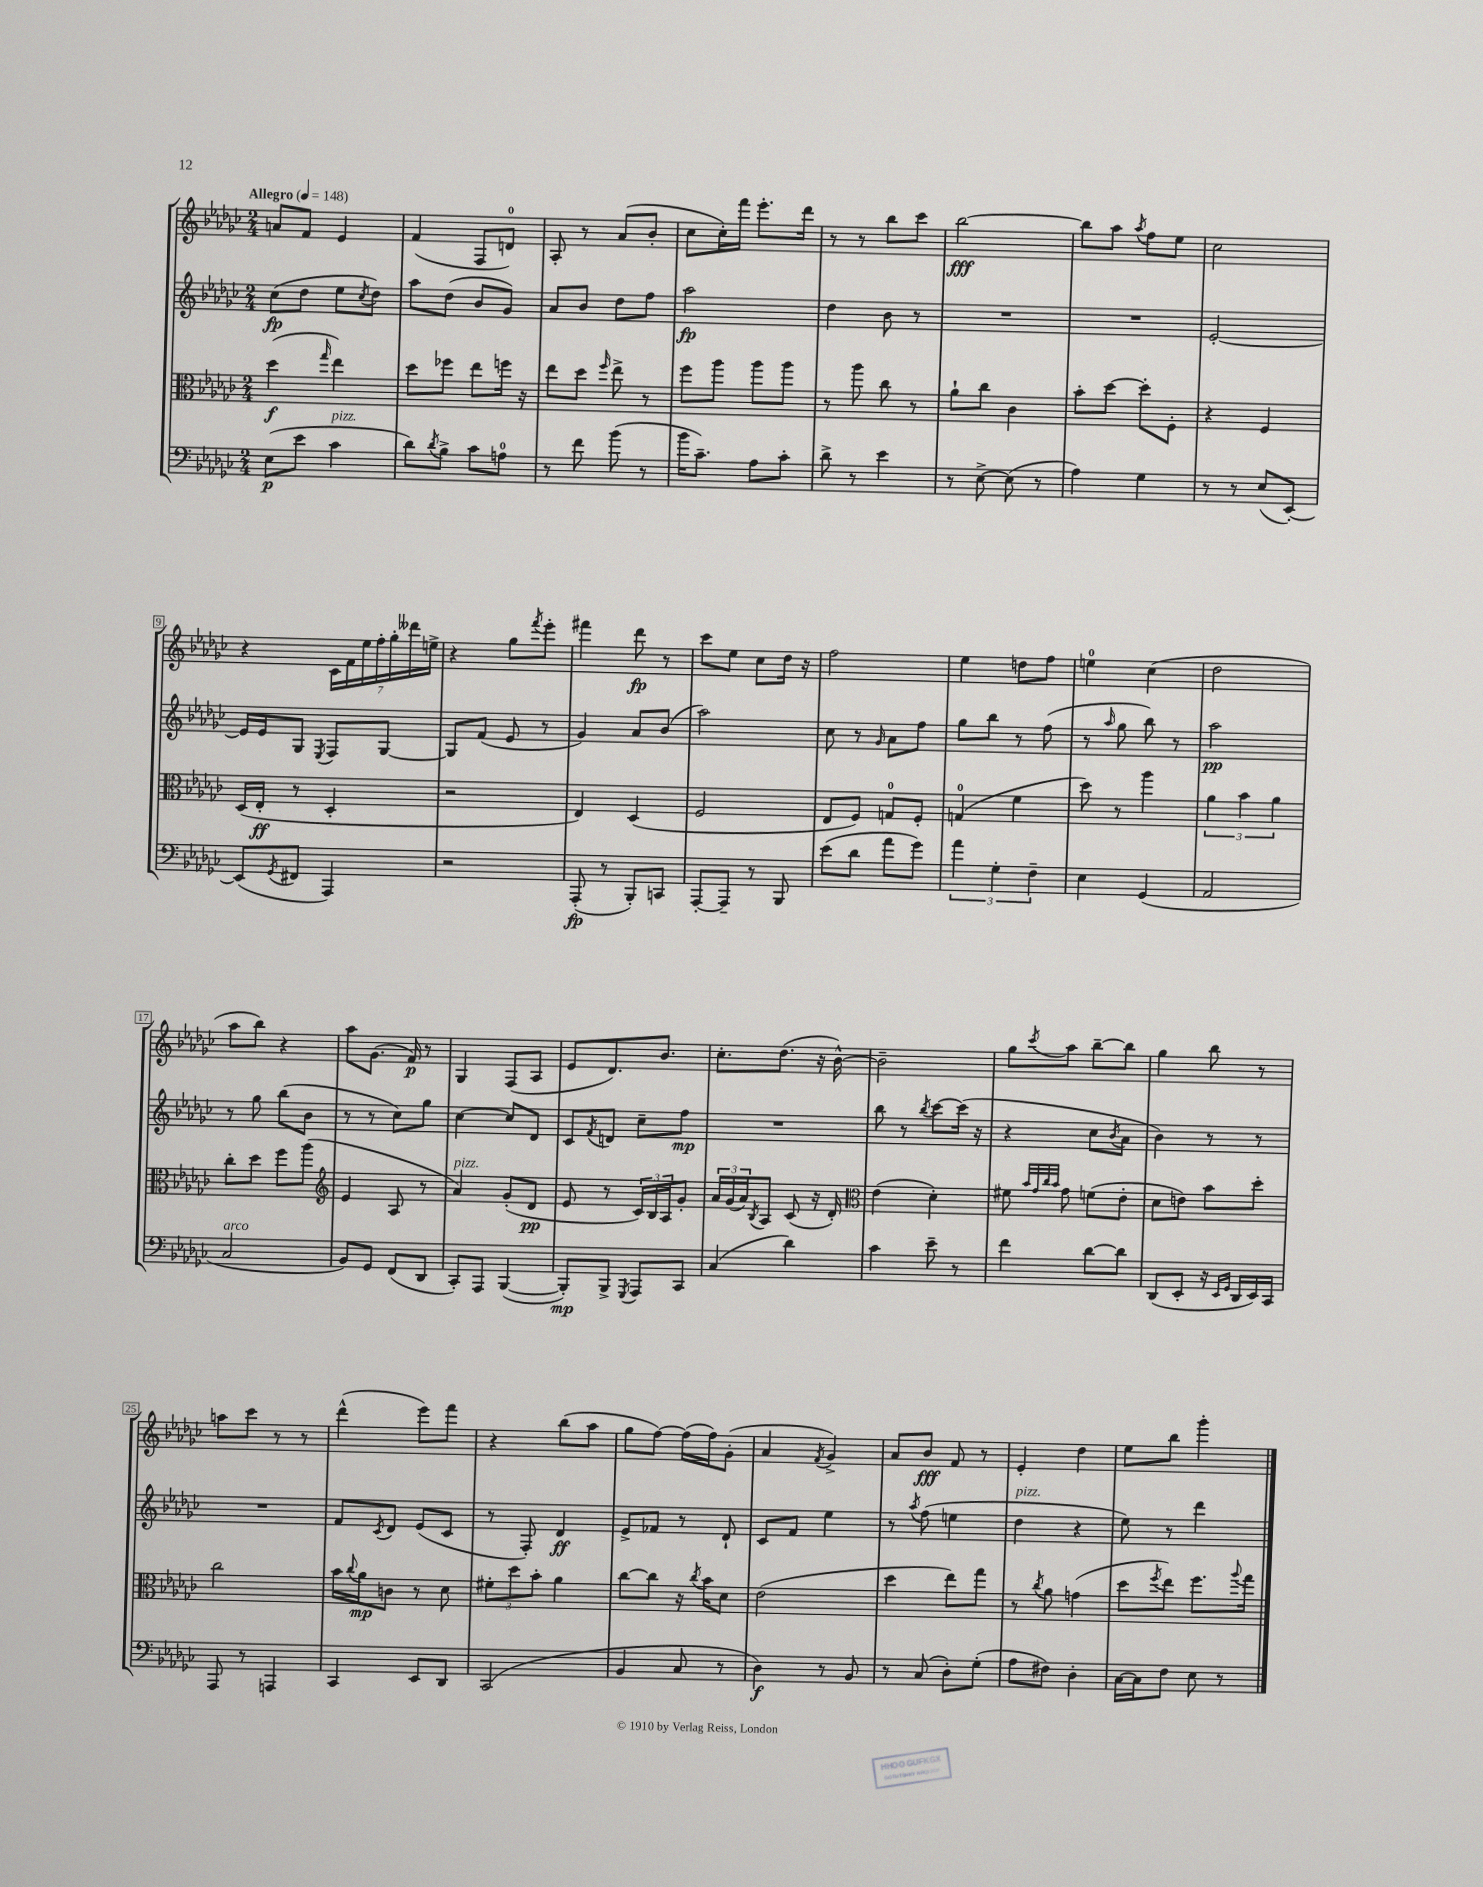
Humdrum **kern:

**kern	**dynam	**kern	**dynam	**kern	**dynam	**kern	**dynam
*part4	*part4	*part3	*part3	*part2	*part2	*part1	*part1
*staff4	*staff4	*staff3	*staff3	*staff2	*staff2	*staff1	*staff1
*clefF4	*	*clefC3	*	*clefG2	*	*clefG2	*
*k[b-e-a-d-g-c-]	*	*k[b-e-a-d-g-c-]	*	*k[b-e-a-d-g-c-]	*	*k[b-e-a-d-g-c-]	*
*M2/4	*	*M2/4	*	*M2/4	*	*M2/4	*
*MM148	*	*MM148	*	*MM148	*	*MM148	*
=1	=1	=1	=1	=1	=1	=1	=1
!	!	!	!	!	!	!LO:TX:a:B:t=Allegro	!
(8E-\L	p	(4dd-\	f	(8cc-\L	fp	8an/L	.
8e-\J	.	.	.	8dd-\J	.	8f/J	.
.	.	16qqgg-/	.	.	.	.	.
!LO:TX:a:i:t=pizz.	!	!	!	!	!	!	!
4c-\	.	4ee-\)	.	8ee-\L	.	4e-/	.
.	.	.	.	8qcc-/	.	.	.
.	.	.	.	8dd-\J)	.	.	.
=2	=2	=2	=2	=2	=2	=2	=2
8d-\L)	.	8dd-\L	.	8aa-\L	.	(4f/	.
8qd-/	.	.	.	.	.	.	.
8B-^\J	.	8ff-X\J	.	(8dd-\J	.	.	.
8c-\L	.	8ee-\L	.	8b-/L	.	8F/L	.
8An\J	.	16ffn\Jk	.	8g-/J)	.	8dn/J)	.
.	.	16r	.	.	.	.	.
=3	=3	=3	=3	=3	=3	=3	=3
8r	.	8ee-\L	.	8a-/L	.	8A-'/	.
8f\	.	8dd-\J	.	8b-/J	.	8r	.
.	.	16qqff/	.	.	.	.	.
(8b-\	.	8ee-^\	.	8dd-\L	.	(8a-/L	.
8r	.	8r	.	8ff\J	.	8b-'/J	.
=4	=4	=4	=4	=4	=4	=4	=4
16b-\KL	.	8ff\L	.	2aa-\	fp	8cc-\L	.
8.c-~\J)	.	.	.	.	.	.	.
.	.	8aa-\J	.	.	.	16cc-'\L)	.
.	.	.	.	.	.	16fff\JJ	.
8A-\L	.	8aa-\L	.	.	.	8.eee-'\L	.
8c-'\J	.	8aa-\J	.	.	.	.	.
.	.	.	.	.	.	16ddd-\Jk	.
=5	=5	=5	=5	=5	=5	=5	=5
8d-^\	.	8r	.	4dd-\	.	8r	.
8r	.	8aa-\	.	.	.	8r	.
4e-\	.	8cc-\	.	8b-\	.	8bb-\L	.
.	.	8r	.	8r	.	8ccc-\J	.
=6	=6	=6	=6	=6	=6	=6	=6
8r	.	8a-`\L	.	2r	.	[2bb-\	fff
[8E-^\	.	8cc-\J	.	.	.	.	.
(8E-\]	.	4c-\	.	.	.	.	.
8r	.	.	.	.	.	.	.
=7	=7	=7	=7	=7	=7	=7	=7
4A-\)	.	8b-'\L	.	2r	.	8bb-\L]	.
.	.	[8dd-\J	.	.	.	8aa-\J	.
.	.	.	.	.	.	8qaa-/	.
4G-\	.	8dd-'\L]	.	.	.	8ff\L	.
.	.	8F'\J	.	.	.	8ee-\J	.
=8	=8	=8	=8	=8	=8	=8	=8
8r	.	4r	.	[2e-'/	.	2cc-\	.
8r	.	.	.	.	.	.	.
(8E-/L	.	4F/	.	.	.	.	.
[8EE-'/J)	.	.	.	.	.	.	.
!!LO:LB:g=z
=9	=9	=9	=9	=9	=9	=9	=9
(8EE-/L]	.	(16D-/LL	.	16e-/LL]	.	4r	.
.	.	16E-'/JJ	ff	16e-/J	.	.	.
8qGG-/	.	.	.	.	.	.	.
8FF#X/J	.	8r	.	8G-/J	.	.	.
.	.	.	.	8qE-/	.	.	.
4AAA-/)	.	4D-'/	.	8F/L	.	28c-\LL	.
.	.	.	.	.	.	28f\	.
.	.	.	.	.	.	28ee-\	.
.	.	.	.	.	.	28ff'\	.
.	.	.	.	[8G-/J	.	.	.
.	.	.	.	.	.	28gg-'\	.
.	.	.	.	.	.	28ddd--X\	.
.	.	.	.	.	.	28een^\JJ	.
=10	=10	=10	=10	=10	=10	=10	=10
2r	.	2r	.	8G-/L]	.	4r	.
.	.	.	.	(8f/J	.	.	.
.	.	.	.	8e-/	.	8gg-\L	.
.	.	.	.	.	.	8qfff/	.
.	.	.	.	8r	.	8eee-'\J	.
=11	=11	=11	=11	=11	=11	=11	=11
(8AAA-'/	fp	4E-/)	.	4g-/)	.	4fff#X\	.
8r	.	.	.	.	.	.	.
8BBB-'/L)	.	(4D-/	.	8a-/L	.	8ddd-\	fp
8CCn/J	.	.	.	(8b-/J	.	8r	.
=12	=12	=12	=12	=12	=12	=12	=12
[8AAA-'/L	.	2F/	.	2aa-\)	.	8ccc-\L	.
8AAA-~/J]	.	.	.	.	.	8ee-\J	.
8r	.	.	.	.	.	8cc-\L	.
8BBB-/	.	.	.	.	.	16dd-\Jk	.
.	.	.	.	.	.	16r	.
=13	=13	=13	=13	=13	=13	=13	=13
(8e-\L	.	8E-/L	.	8cc-\	.	2ff\	.
8d-\J	.	8F/J)	.	8r	.	.	.
.	.	.	.	16qqg-/	.	.	.
8a-\L	.	8Gn/L	.	8a-\L	.	.	.
8g-\J)	.	8F'/J	.	8ff\J	.	.	.
=14	=14	=14	=14	=14	=14	=14	=14
6a-\	.	(4Gn/	.	8gg-\L	.	4ee-\	.
.	.	.	.	8bb-\J	.	.	.
6G-'\	.	.	.	.	.	.	.
.	.	4f\	.	8r	.	8ddn\L	.
6F~\	.	.	.	.	.	.	.
.	.	.	.	(8ff\	.	8ff\J	.
=15	=15	=15	=15	=15	=15	=15	=15
4E-\	.	8dd-\)	.	8r	.	4een\	.
.	.	.	.	16qqaa-/	.	.	.
.	.	8r	.	8gg-\	.	.	.
(4GG-/	.	4aa-\	.	8bb-\)	.	(4cc-\	.
.	.	.	.	8r	.	.	.
=16	=16	=16	=16	=16	=16	=16	=16
2AA-/	.	6a-\	.	2aa-\	pp	2dd-\	.
.	.	6b-\	.	.	.	.	.
.	.	6a-\	.	.	.	.	.
!!LO:LB:g=z
=17	=17	=17	=17	=17	=17	=17	=17
!LO:TX:a:i:t=arco	!	!	!	!	!	!	!
2C-/	.	8cc-'\L	.	8r	.	8aa-\L	.
.	.	8dd-\J	.	8gg-\	.	8bb-\J)	.
.	.	8ff\L	.	(8bb-\L	.	4r	.
.	.	(8aa-\J	.	8b-\J	.	.	.
=18	=18	=18	=18	=18	=18	=18	=18
*	*	*clefG2	*	*	*	*	*
8BB-/L)	.	4e-/	.	8r	.	8aa-\L	.
8GG-/J	.	.	.	8r	.	(8.g-\J	.
(8FF/L	.	8A-/	.	8cc-\L)	.	.	.
.	.	.	.	.	.	16f/)	p
8DD-/J	.	8r	.	8gg-\J	.	8r	.
=19	=19	=19	=19	=19	=19	=19	=19
!	!	!LO:TX:a:i:t=pizz.	!	!	!	!	!
8CC-'/L)	.	4a-/)	.	[4cc-\	.	4G-/	.
8AAA-/J	.	.	.	.	.	.	.
([4BBB-/	.	(8g-'/L	.	8cc-/L]	.	(8F/L	.
.	.	8d-/J	pp	8d-/J	.	8A-/J	.
=20	=20	=20	=20	=20	=20	=20	=20
8BBB-'/L])	mp	8e-/	.	8c-/L	.	8e-/L	.
.	.	.	.	8qf/	.	.	.
8BBB-^/J	.	8r	.	8dn/J	.	8.d-/)	.
8qGGG-/	.	.	.	.	.	.	.
8AAA-/L	.	24c-/LL)	.	8cc-~\L	.	.	.
.	.	24B-/	.	.	.	.	.
.	.	.	.	.	.	8.b-/J	.
.	.	24A-/J	.	.	.	.	.
8CC-/J	.	8g-'/J	.	8ff\J	mp	.	.
=21	=21	=21	=21	=21	=21	=21	=21
(4C-/	.	24a-/LL	.	2r	.	8.cc-'\L	.
.	.	(24g-/	.	.	.	.	.
.	.	24a-/J)	.	.	.	.	.
.	.	8qB-/	.	.	.	.	.
.	.	8A-/J	.	.	.	.	.
.	.	.	.	.	.	(8.dd-\J	.
4d-\)	.	(8c-/	.	.	.	.	.
.	.	16r	.	.	.	16r	.
.	.	16d-'/)	.	.	.	[16b-^^\)	.
=22	=22	=22	=22	=22	=22	=22	=22
*	*	*clefC3	*	*	*	*	*
4c-\	.	(4e-\	.	8bb-\	.	2b-~\]	.
.	.	.	.	8r	.	.	.
.	.	.	.	8qbb-/	.	.	.
8e-~\	.	4d-'\)	.	[8ccc-\L	.	.	.
8r	.	.	.	(16ccc-\Jk]	.	.	.
.	.	.	.	16r	.	.	.
=23	=23	=23	=23	=23	=23	=23	=23
4f\	.	8f#X\	.	4r	.	8gg-\L	.
.	.	32qqb-/LLL	.	.	.	.	.
.	.	32qqg-/	.	.	.	.	.
.	.	32qqcc-/	.	.	.	.	.
.	.	32qqb-/JJJ	.	.	.	8qccc-/	.
.	.	8g-\	.	.	.	8aa-\J	.
[8d-\L	.	(8fn\L	.	8cc-\L	.	[8bb-~\L	.
.	.	.	.	8qb-/	.	.	.
8d-\J]	.	8e-'\J	.	8a-\J	.	8bb-\J]	.
=24	=24	=24	=24	=24	=24	=24	=24
(8DD-/L	.	8d-\L	.	4b-\)	.	4gg-\	.
8EE-'/J	.	8en\J)	.	.	.	.	.
16r	.	8b-\L	.	8r	.	8bb-\	.
16qqEE-/LL	.	.	.	.	.	.	.
16qqGG-/JJ	.	.	.	.	.	.	.
16DD-/LL	.	.	.	.	.	.	.
16EE-/)	.	8dd-'\J	.	8r	.	8r	.
16CC-/JJ	.	.	.	.	.	.	.
!!LO:LB:g=z
=25	=25	=25	=25	=25	=25	=25	=25
8AAA-/	.	2cc-\	.	2r	.	8aan\L	.
8r	.	.	.	.	.	8ccc-\J	.
4AAAn/	.	.	.	.	.	8r	.
.	.	.	.	.	.	8r	.
=26	=26	=26	=26	=26	=26	=26	=26
4CC-/	.	16b-\LL	.	8f/L	.	(4ddd-^^\	.
.	.	8qqcc-/	.	.	.	.	.
.	.	16a-\J	mp	.	.	.	.
.	.	.	.	8qc-/	.	.	.
.	.	8cn\J	.	8d-/J	.	.	.
8EE-/L	.	8r	.	(8e-/L	.	8eee-\L)	.
8DD-/J	.	8d-\	.	8c-/J	.	8fff\J	.
=27	=27	=27	=27	=27	=27	=27	=27
(2CC-/	.	12f#X'\L	.	8r	.	4r	.
.	.	12dd-\	.	.	.	.	.
.	.	.	.	8F'/)	.	.	.
.	.	12b-'\J	.	.	.	.	.
.	.	4a-\	.	4d-/	ff	(8bb-\L	.
.	.	.	.	.	.	8aa-\J	.
=28	=28	=28	=28	=28	=28	=28	=28
4BB-/	.	[8cc-\L	.	8e-^/L	.	8gg-\L	.
.	.	8cc-\J]	.	8f-X/J	.	[8ff\J)	.
8C-/	.	16r	.	8r	.	(16ff\LL]	.
.	.	8qcc-/	.	.	.	.	.
.	.	16b-\KL	.	.	.	16ff\J)	.
8r	.	8d-\J	.	8d-`/	.	(8g-'\J	.
=29	=29	=29	=29	=29	=29	=29	=29
4D-\)	f	(2e-\	.	8c-/L	.	4a-/	.
.	.	.	.	8f/J	.	.	.
.	.	.	.	.	.	8qf/	.
8r	.	.	.	4ee-\	.	4g-^/)	.
8BB-/	.	.	.	.	.	.	.
=30	=30	=30	=30	=30	=30	=30	=30
8r	.	4dd-\	.	8r	.	8a-/L	.
.	.	.	.	8qaa-/	.	.	.
(8C-/	.	.	.	(8ff\	.	8b-/J	fff
8D-'\L)	.	8ee-\L)	.	4een\	.	8f/	.
(8G-'\J	.	8gg-\J	.	.	.	8r	.
=31	=31	=31	=31	=31	=31	=31	=31
!	!	!	!	!LO:TX:a:i:t=pizz.	!	!	!
8A-\L	.	8r	.	4dd-\	.	4e-'/	.
.	.	8qcc-/	.	.	.	.	.
8F#X\J)	.	8a-\	.	.	.	.	.
4D-'\	.	(4gn\	.	4r	.	4dd-\	.
=32	=32	=32	=32	=32	=32	=32	=32
[16C-\LL	.	8dd-\L	.	8ee-\)	.	8ee-\L	.
16C-\J]	.	.	.	.	.	.	.
.	.	8qff/	.	.	.	.	.
8F\J	.	8ee-\J)	.	8r	.	8bb-\J	.
8E-\	.	8.ff\L	.	4ddd-\	.	4ggg-'\	.
8r	.	.	.	.	.	.	.
.	.	8qqaa-/	.	.	.	.	.
.	.	16gg-\Jk	.	.	.	.	.
==	==	==	==	==	==	==	==
*-	*-	*-	*-	*-	*-	*-	*-
